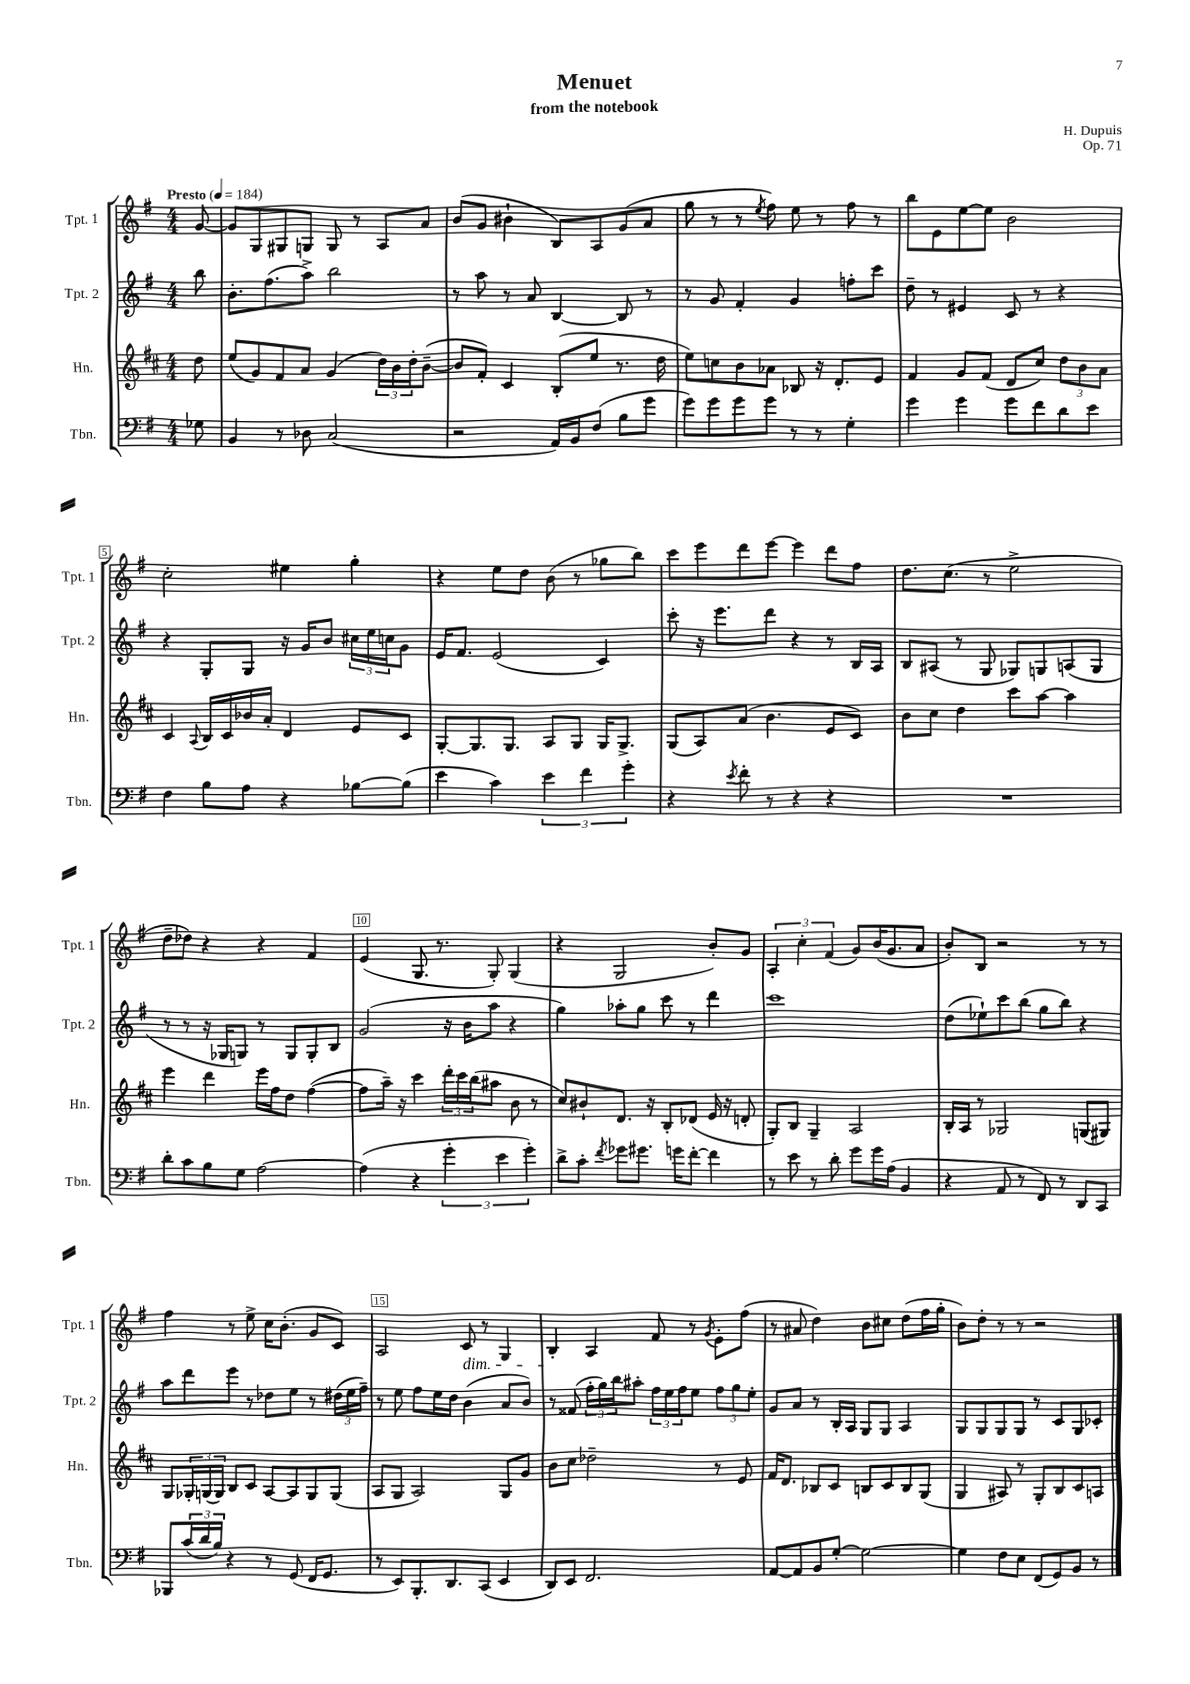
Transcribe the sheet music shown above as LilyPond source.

\header { title = "Menuet" composer = "H. Dupuis" subtitle = "from the notebook" opus = "Op. 71" }
<<
\new StaffGroup <<
\new Staff = "s0" \with { instrumentName = "Tpt. 1" shortInstrumentName = "Tpt. 1" } {
    \clef treble \key g \major \numericTimeSignature \time 4/4 \partial 8 \tempo "Presto" 4 = 184
    g'8~ |
    g'8 g8 gis8 g8 g8 r8 a8 a'8 |
    b'8( g'8 bis'4-! b8) a8 g'8( a'8 |
    g''8 r8 r8 \acciaccatura { e''8 } fis''8) e''8 r8 fis''8 r8 |
    b''8 e'8 e''8~ e''8 b'2 |
    c''2-. eis''4 g''4-. |
    r4 e''8 d''8 b'8( r8 ges''8 b''8) |
    c'''8 e'''8 d'''8 e'''8~ e'''4 d'''8 fis''8 |
    d''8. c''8.( r8 e''2-> |
    d''8-- des''8) r4 r4 fis'4 |
    e'4( g8. r8. g8-.) g4( |
    r4 g2 b'8-.) g'8 |
    \tuplet 3/2 { a4-. c''4-. fis'4( } g'8) b'16( g'8. a'8 |
    b'8-.) b8 r2 r8 r8 |
    fis''4 r8 e''8-> c''16 b'8.-.( g'8 c'8) |
    a2 c'8\dim r8 g4 |
    b4-.\! a4 fis'8 r8 \acciaccatura { g'8 } e'8-. fis''8( |
    r8 ais'8 d''4) b'8 cis''8 d''8( fis''16 g''16-. |
    b'8) d''8-. r8 r8 r2 \bar "|." |
}
\new Staff = "s1" \with { instrumentName = "Tpt. 2" shortInstrumentName = "Tpt. 2" } {
    \clef treble \key g \major \numericTimeSignature \time 4/4 \partial 8
    b''8 |
    b'8.-. fis''8.( a''8->) b''2 |
    r8 a''8 r8 a'8 b4~ b8 r8 |
    r8 g'8 fis'4-. g'4 f''8-. c'''8 |
    d''8-- r8 eis'4 c'8 r8 r4 |
    r4 g8-. g8 r16 g'16 b'8 \tuplet 3/2 { cis''16 e''16 c''16 } g'8 |
    e'16 fis'8. e'2( c'4) |
    c'''8-. r16 e'''8. d'''8 r4 r8 b16 a16 |
    b8 ais8( r8 g8 ges8) g8 a8( g8 |
    r8 r8 r16 ges16 g8) r8 g8 g8-. b8 |
    g'2( r16 b'16 a''8 r4 |
    g''4) aes''8-. g''8 c'''8 r8 d'''4 |
    c'''1 |
    d''8( ees''8-!) c'''8 b''8( g''8 b''8) r4 |
    a''8 d'''8 e'''8 r8 des''8 e''8 r8 \tuplet 3/2 { dis''16( e''16 fis''16--) } |
    r8 e''8 fis''8 e''16 d''16 b'4( a'8 b'8) |
    r8 fisis'8( \tuplet 3/2 { fis''16-. g''16) b''16 } ais''8-. \tuplet 3/2 { fis''16 e''16 fis''16 } e''8 \tuplet 3/2 { fis''8 g''8 e''8-. } |
    g'8 a'8 r8 b16-. a16 g8 g8 a4 |
    g8 g8 g8 g8 r8 c'8 g8 ces'8-. \bar "|." |
}
\new Staff = "s2" \with { instrumentName = "Hn." shortInstrumentName = "Hn." } {
    \clef treble \key d \major \numericTimeSignature \time 4/4 \partial 8
    d''8 |
    e''8( g'8) fis'8 a'8 g'4( \tuplet 3/2 { d''16) b'16 d''16-. } b'8~--( |
    b'8 fis'8-.) cis'4 b8-.( e''8 r8. d''16 |
    e''8) c''8 b'8 aes'8 bes8 r16 d'8.-. e'8 |
    fis'4 g'8 fis'8( d'8 cis''8) \tuplet 3/2 { d''8 b'8 a'8 } |
    cis'4 \appoggiatura { a8 } b16 cis'16 bes'16 a'16-. d'4 e'8 cis'8 |
    g8~-. g8. g8. a8 g8 g16 g8.-> |
    g8( a8) a'8( b'4. e'8 cis'8) |
    b'8 cis''8 d''4 cis'''8 a''8~ a''4 |
    e'''4 d'''4 e'''16 fis''16 d''8 fis''4~( |
    fis''8 a''16--) r16 cis'''4 \tuplet 3/2 { d'''16-. cis'''16 b''16( } ais''8 b'8 r8 |
    cis''8) bis'8-! d'8. r16 b8-. des'8( e'16 r16 d'8-. |
    g8-.) b8 g4-- a2 |
    b16-. a16 r8 ges2 g8( gis8) |
    g8 \tuplet 3/2 { ges16-. g16( g16) } b8 cis'8 a8~ a8 g8 g8( |
    a8 g8 a2) g8 g'8 |
    b'8 cis''8 des''2-- r8 e'8 |
    fis'16 d'8. bes8 cis'8 b8 cis'8 b8 g8( |
    g4 ais8) r8 g8-. b8 cis'8 a8 \bar "|." |
}
\new Staff = "s3" \with { instrumentName = "Tbn." shortInstrumentName = "Tbn." } {
    \clef bass \key g \major \numericTimeSignature \time 4/4 \partial 8
    ges8 |
    b,4 r8 des8 c2( |
    r2 a,16) b,16 fis8( b8 g'8 |
    g'8) g'8 g'8 g'8 r8 r8 g4-. |
    g'4 g'4 g'8 fis'8 d'8 e'8 |
    fis4 b8 a8 r4 bes8~ bes8( |
    e'4 c'4) \tuplet 3/2 { e'4 fis'4 g'4-. } |
    r4 \acciaccatura { e'8 } fis'8-. r8 r4 r4 |
    R1 |
    d'8-. c'8 b8 g8 a2~ |
    a4( r4 \tuplet 3/2 { g'4-. e'4 g'4-.) } |
    d'8-> c'8-. \acciaccatura { fis'8 } ges'8 gis'8. g'16 fis'8~-. fis'4 |
    r8 e'8 r8 d'8-. g'8 g'16 a16( b,4 |
    r4 a,8 r8 fis,8) r8 d,8 c,8 |
    bes,,8 \tuplet 3/2 { c'16( d'16 b16) } r4 r8 g,8( fis,16 g,8. |
    r8 e,8) b,,8.-. d,8. c,8( e,4 |
    d,8) e,8 fis,2. |
    a,8~ a,8 b,8 g8~-. g2~ |
    g4 fis8 e8 fis,8( g,8) b,8 r8 \bar "|." |
}
>>
>>
\layout { \context { \Score \override BarNumber.break-visibility = ##(#f #t #t) barNumberVisibility = #(every-nth-bar-number-visible 5) \override BarNumber.stencil = #(make-stencil-boxer 0.1 0.3 ly:text-interface::print) } }
